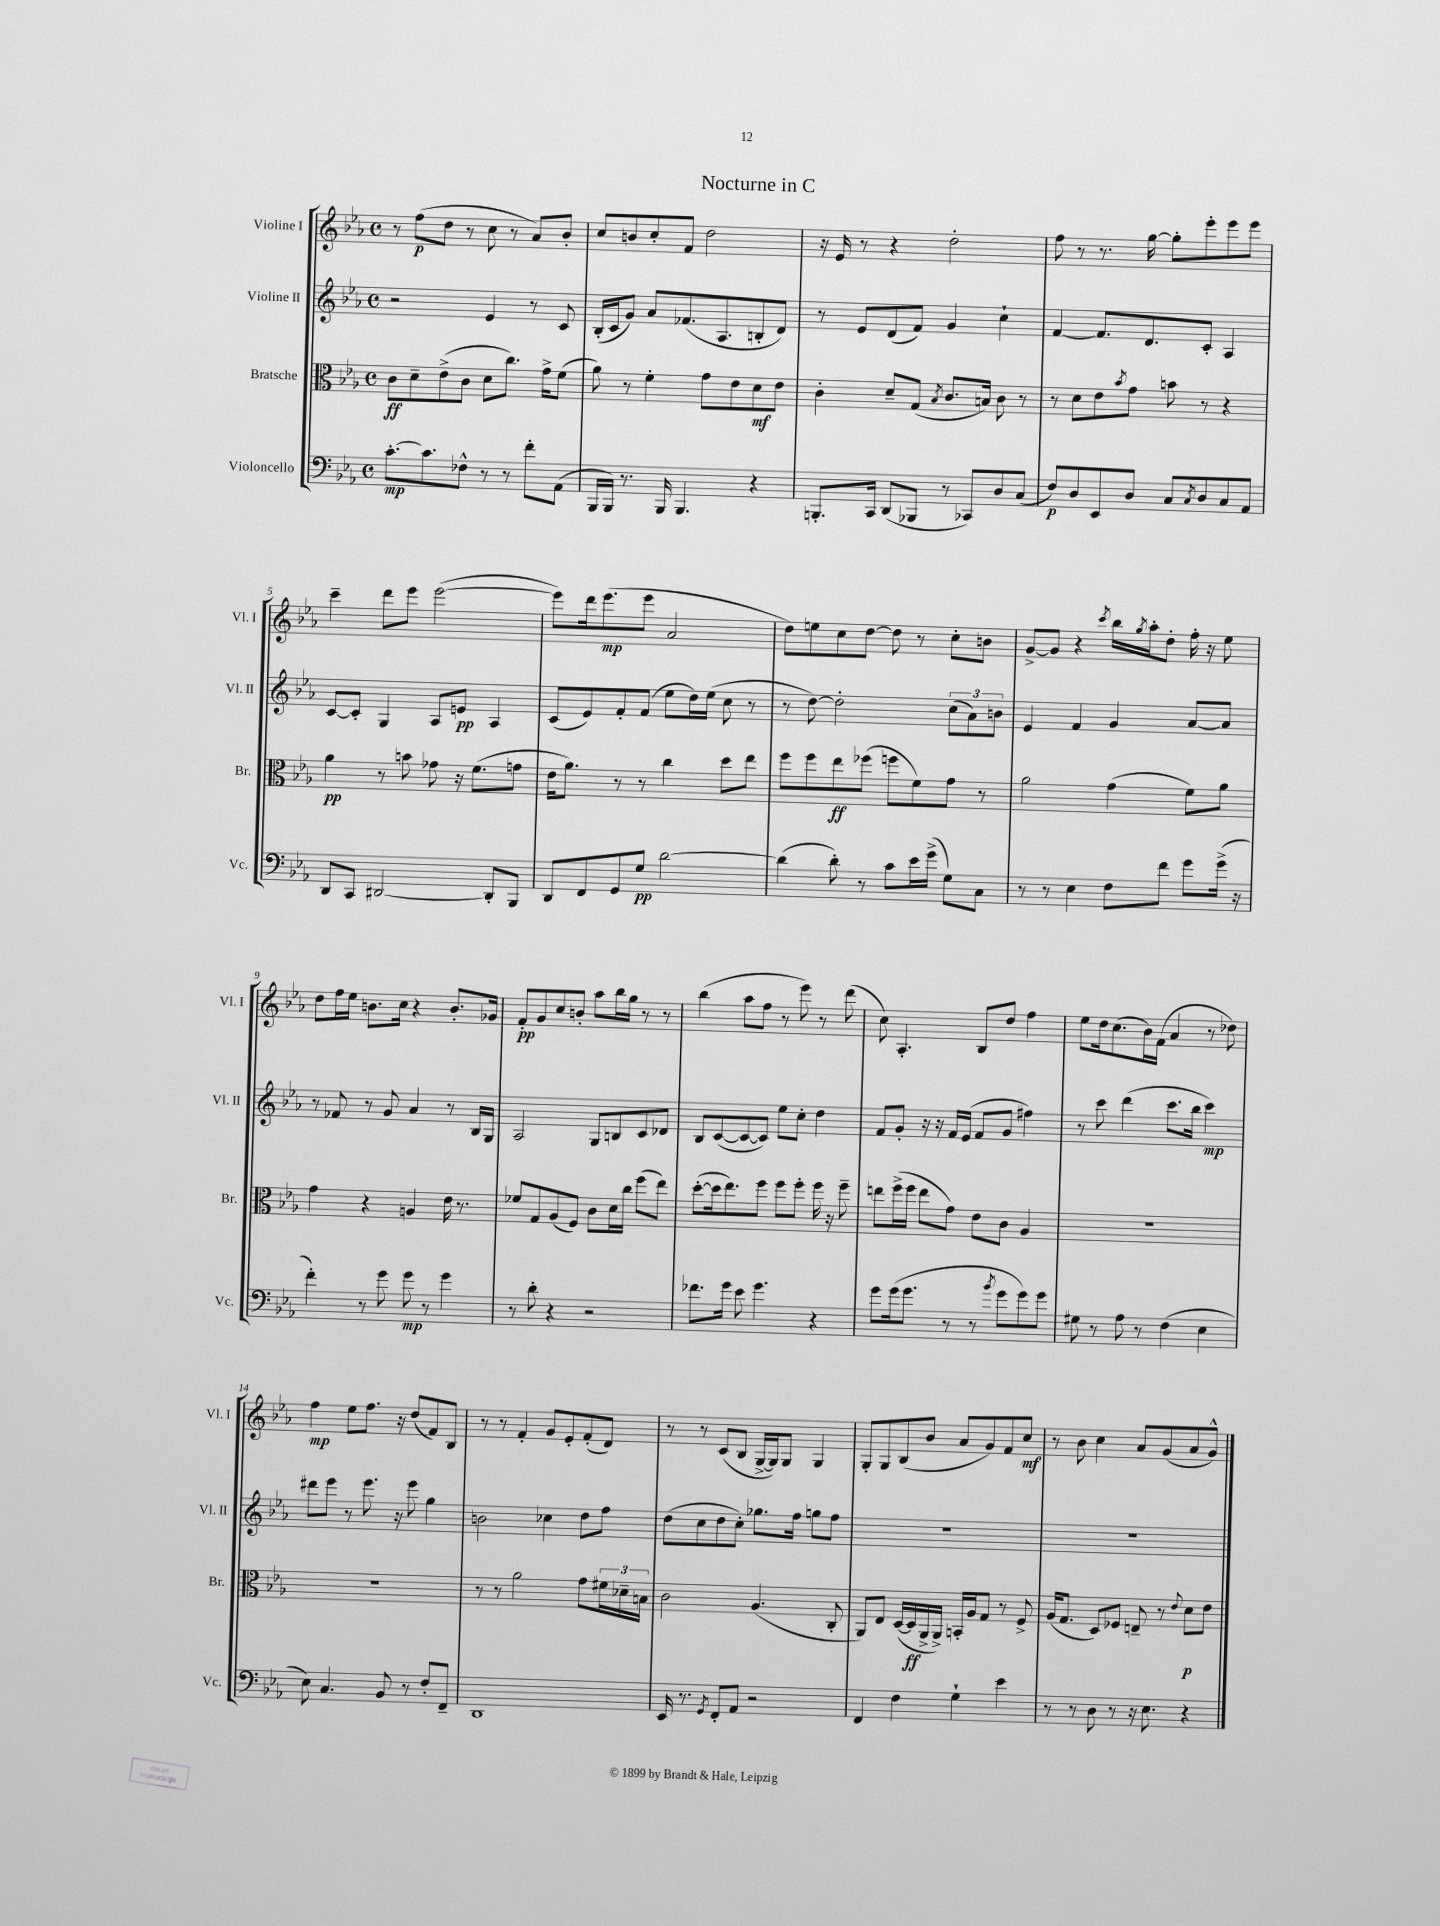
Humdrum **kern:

**kern	**kern	**kern	**kern
*staff4	*staff3	*staff2	*staff1
*clefF4	*clefC3	*clefG2	*clefG2
*k[b-e-a-]	*k[b-e-a-]	*k[b-e-a-]	*k[b-e-a-]
*M4/4	*M4/4	*M4/4	*M4/4
*met(c)	*met(c)	*met(c)	*met(c)
[8.c'\L	8c\L	2r	8r
.	8d~\	.	(8ff\L
8.c\]	.	.	.
.	(8e-^\	.	8dd\J
8F-^^\J	8c\J	.	8r
8r	8d\L	4e-/	8cc\
8r	8.cc\J)	.	8r
8f'\L	.	8r	8a-/L)
.	16g^\LK	.	.
(8AA-\J	(8f\J	8c/	8b-'/J
=	=	=	=
16BBB-/LL	8a-\)	(16B-'/LL	8cc/L
16BBB-/JJ)	.	16c/J	.
8.r	8r	8g/J)	8b/
.	4f'\	8a-/L	8cc'/
16BBB-/	.	.	.
4.BBB-/	.	(8.f-/	8f/J
.	8g\L	.	2dd\
.	.	8.A-/	.
.	8e-\	.	.
4r	8d\	8B'/	.
.	8e-\J	8d/J)	.
=	=	=	=
8.BBB'/L	4c'\	8r	16r
.	.	.	16e-/
.	.	8e-/L	8r
16CC/Jk	.	.	.
(8DD/L	8d~/L	(8d/	4r
8BBB-/J	(8G/J	8f/J)	.
.	8qB-/	.	.
8r	8.c/L	4g/	2dd'\
8CC-/L)	.	.	.
.	16B/Jk)	.	.
8D/	8c\	4cc`\	.
(8C/J	8r	.	.
=	=	=	=
8F/L)	8r	[4f/	8ff\
8D/	8d\L	.	8r
8EE-/	8e-\	8.f/]L	8.r
.	8qb-/	.	.
8D/J	8g\J	.	.
.	.	8.d/	[16gg\
8C/L	8b\	.	8gg'\]L
8qC/	.	.	.
8D/	8r	8c'/J	8eee-'\
8C/	4r	4A-/	8eee-\
8AA-/J	.	.	8eee-\J
=	=	=	=
8DD/L	4a-\	[8c/L	4ccc~\
8CC/J	.	8c'/]J	.
[2DD#/	8r	4G/	8ddd\L
.	8b\	.	8eee-\J
.	8g-\	8A-/L	([2eee-\
.	16r	8e/J	.
.	(8.f\L	.	.
8DD#'/]L	.	4A-/	.
8BBB-/J	8g\J	.	.
=	=	=	=
8DD/L	16e-\LK	(8c/L	8eee-\]L)
.	8.a-\J)	.	.
8FF/	.	8e-/)	16ddd\k
.	.	.	(8.eee-\
8GG/	8r	8f'/	.
8G/J	8r	(8f/J	8eee-\J
[2d\	4cc\	8ee-\L	2a-/
.	.	16dd\L)	.
.	.	(16ee-\JJ	.
.	8dd\L	8cc\	.
.	8ee-\J	8r	.
=	=	=	=
(4d\]	8ff\L	8r	8dd\L)
.	8ff\	[8dd\)	8ee\
8d'\)	8ee-\	2dd'\]	8cc\
8r	(8ff-\J	.	[8dd\J
8c\L	8ff\L	.	8dd\]
16e-\L	8f\)	.	8r
(16g^\JJ	.	.	.
8G\L)	8g\J	(12cc\L	8cc'\L
.	.	12a-\)	.
8C\J	8r	.	8b\J
.	.	12b\J	.
=	=	=	=
8r	2a-\	4e-/	[8g^/L
8r	.	.	8g/]J
4E-\	.	4f/	4r
.	.	.	8qccc/
8F\L	(4g\	4g/	16bb-\LL
.	.	.	8qgg/
.	.	.	16aa-'\J
8f\J	.	.	8dd'\J
8g\L	8f\L)	[8a-/L	16ff'\
.	.	.	16r
(16g^\Jk	8a-\J	8a-/]J	8ee-\
16r	.	.	.
=	=	=	=
4f'\)	4g\	8r	8dd\L
.	.	8f-/	16ff\L
.	.	.	16ee-\JJ
8r	4r	8r	8.b\L
8g\	.	8g/	.
.	.	.	16cc\Jk
8g\	4A/	4a-/	4r
8r	.	.	.
4g\	16e-\	8r	8.b'/L
.	8.r	.	.
.	.	16B-/LL	.
.	.	16G/JJ	16g-/Jk
=	=	=	=
8r	8f-/L	2A-/	8f'/L
8d'\	8G/	.	8g/
4r	(8A-/	.	8cc/
.	8F/J)	.	8b'/J
2r	8c\L	8G/L	8aa-\L
.	16d\L	8B/	16bb-\L
.	16cc\JJ	.	16gg\JJ
.	(8ff\L	8c/	8r
.	8ee-\J)	8d-/J	8r
=	=	=	=
8.f-\L	([8dd'\L	8B-/L	(4bb-\
.	16dd\]k	([8c/	.
16g\Jk	8.ee-\)	.	.
8e-\	.	8c/_	8aa-\L
4.g\	8ff\J	8c/]J)	8ff\J
.	8ff\L	8ee-\L	8r
.	8ff'\J	8cc'\J	8eee-\)
4r	16ff\	4dd\	8r
.	16r	.	.
.	8ff~\	.	(8ddd\
=	=	=	=
8g\L	8ee\L	8f/L	8cc\)
(16g\k	(16ff^\L	8g'/J	4.A-'/
8.g\J	16ff\JJ	.	.
.	8ee\L	16r	.
.	.	16r	.
8r	8g\J)	16f/LL	.
.	.	(16e-/JJ	.
8r	8e-\L	8f/L	8B-/L
8qb-/	.	.	.
8g\L	8c\J	8g/J	8dd/J
8g\)	4A-/	4ff#\)	4ff\
8g\J	.	.	.
=	=	=	=
8G#\	1r	8r	8ee-\L
8r	.	8ccc\	16dd\k
.	.	.	(8.cc\
8A-\	.	(4ddd\	.
8r	.	.	16b-\L)
.	.	.	(16f\JJ
(4F\	.	8.ccc\L	4a-/
.	.	16bb-\Jk	.
4E-\	.	4ccc\)	8r
.	.	.	8dd-\)
=	=	=	=
8E-\)	1r	8ddd#\L	4ff\
4.C/	.	8eee-\J	.
.	.	8r	8ee-\L
.	.	8.eee-\	8.ff\J
8BB-/	.	.	.
.	.	16r	16r
8r	.	8eee-\	(8dd/L
8F'/L	.	4gg\	8f/)
8FF~/J	.	.	8B-/J
=	=	=	=
1DD	8r	2b\	8r
.	8r	.	8r
.	2a-\	.	4f'/
.	.	4cc-\	8g/L
.	.	.	8e-'/
.	8g\L	8dd\L	(8f'/
.	24f#\L	8ff\J	8d/J)
.	24d-~\	.	.
.	24B\JJ	.	.
=	=	=	=
16EE-/	2c\	(8dd\L	8r
8.r	.	.	.
.	.	8cc\	8r
8qGG/	.	.	.
8FF'/L	.	8dd\	(8c/L
8AA-/J	.	8cc'\J)	8B-/J
2r	(4.A-/	8.gg-\L	[16G^/LL
.	.	.	16G/]J)
.	.	.	8G/J
.	.	16ff\Jk	.
.	.	8gg\L	4G/
.	8C'/	8ff\J	.
=	=	=	=
4FF/	8AA-/L)	1r	8G'/L
.	8E-/J	.	8G/
4F\	([16D/LL	.	(8B-/
.	16D/]	.	.
.	16AA-^/	.	8b-/J
.	16AA-^/JJ)	.	.
4G`\	16BB'/LL	.	8a-/L
.	16A-/J	.	.
.	8G/J	.	8g/)
4e-\	8r	.	8f/
.	8F^/	.	8cc/J
=	=	=	=
8r	(16A-/LK	1r	8r
.	8.G/J	.	.
8r	.	.	8b-\
8D\	8D/L)	.	4cc\
8r	8F-/J	.	.
16r	8E~/	.	8a-/L
8.E-\	.	.	.
.	8r	.	(8g/
.	8qqe-/	.	.
4r	8d\L	.	8a-/
.	8e-\J	.	8g^^/J)
==	==	==	==
*-	*-	*-	*-
